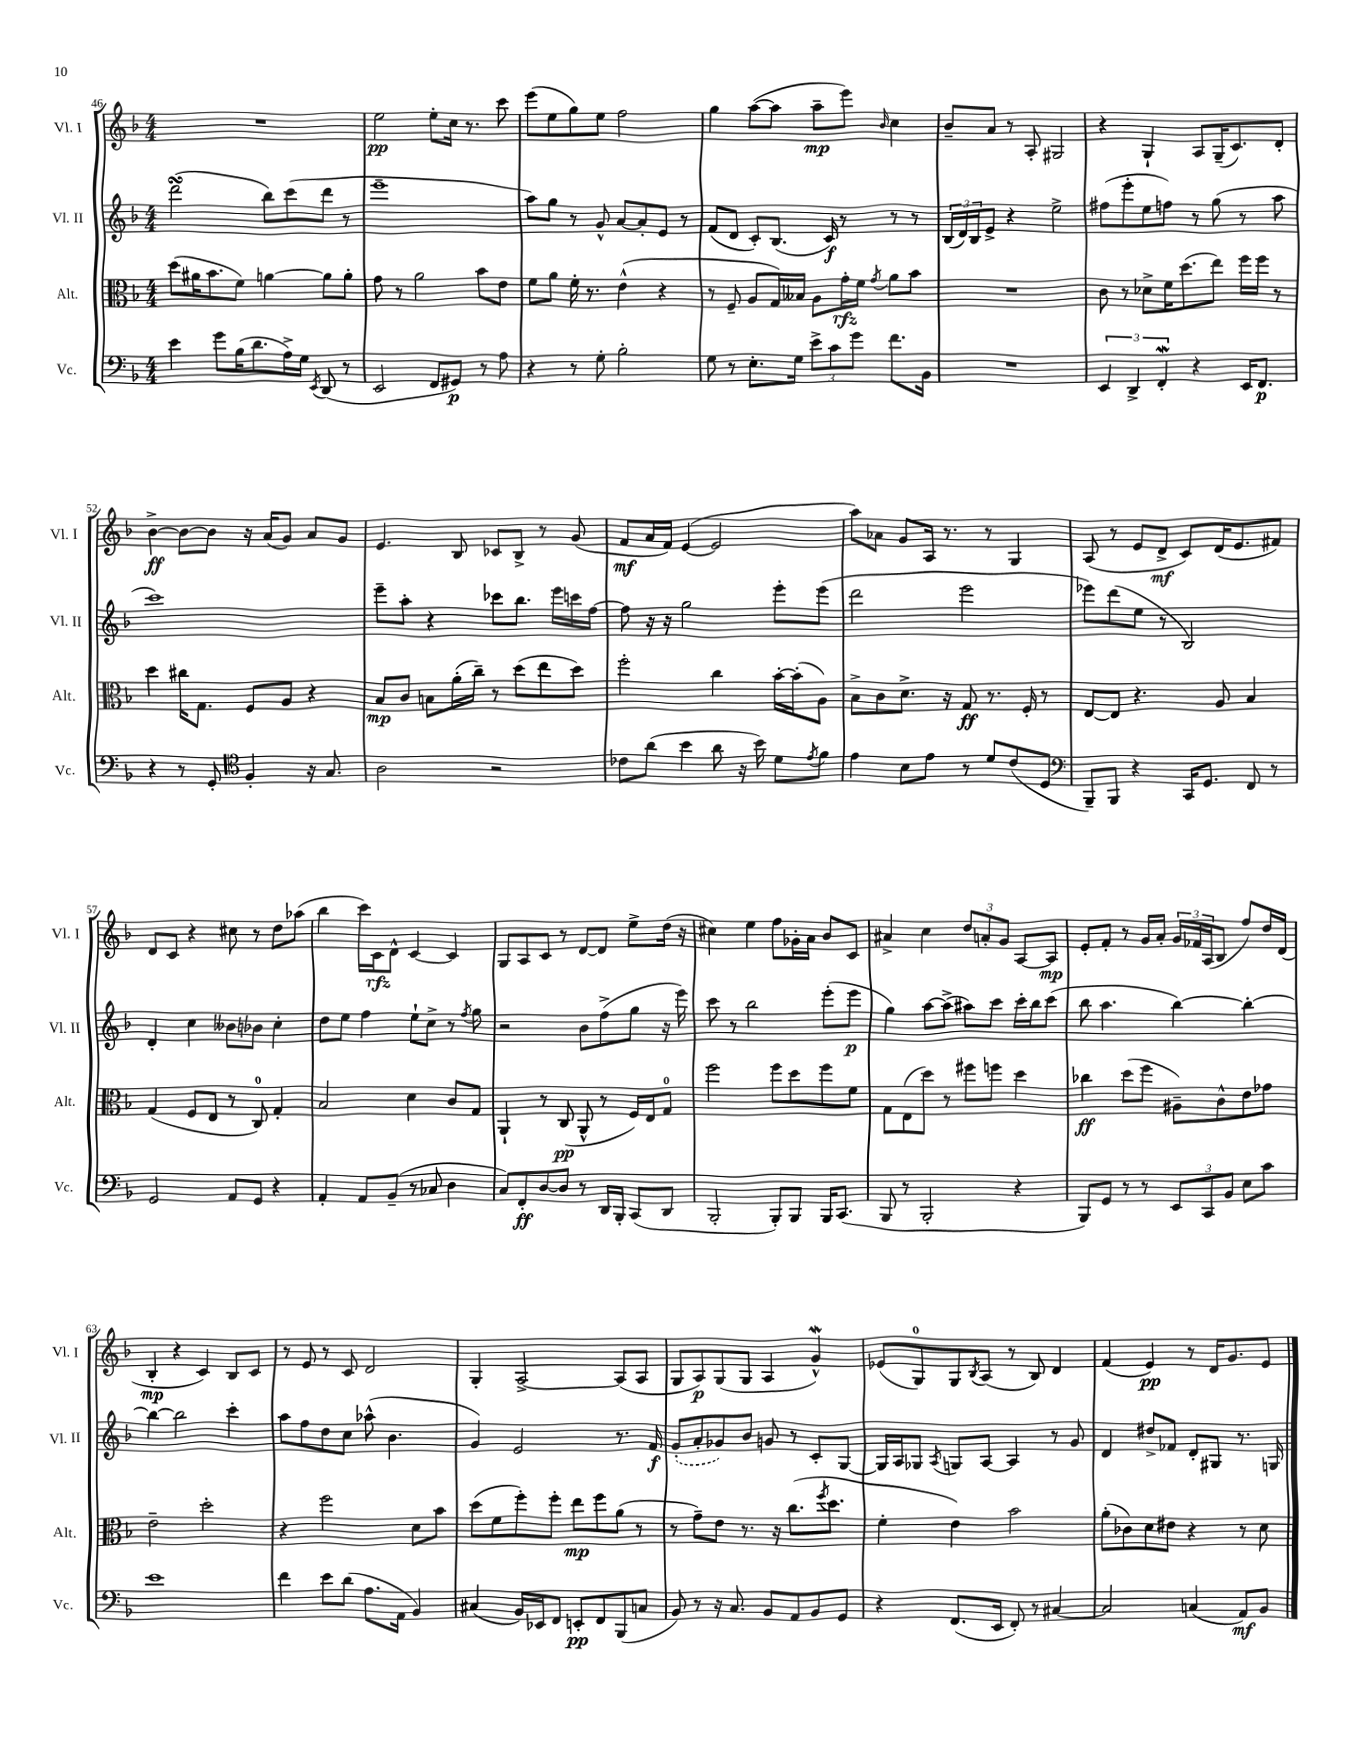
<<
\new StaffGroup <<
\new Staff = "s0" \with { instrumentName = "Vl. I" shortInstrumentName = "Vl. I" } {
    \clef treble \key f \major \numericTimeSignature \time 4/4
    R1 |
    e''2\pp e''8-. c''16 r8. c'''8 |
    e'''8( e''8 g''8) e''8 f''2 |
    g''4 a''8~( a''8 a''8--\mp e'''8) \grace { bes'16 } c''4 |
    bes'8-- a'8 r8 a8-. gis2 |
    r4 g4-! a8 g16--( c'8.) d'8-. |
    bes'4~->\ff bes'8~ bes'8 r16 a'16( g'8) a'8 g'8 |
    e'4. bes8 ces'8 bes8-> r8 g'8( |
    f'8\mf a'16 f'16) e'4~( e'2 |
    a''8) aes'8 g'8 a16 r8. r8 g4 |
    a8( r8 e'8 d'8->\mf c'8) d'16( e'8. fis'8) |
    d'8 c'8 r4 cis''8 r8 d''8 aes''8( |
    bes''4 c'''16) c'16\rfz d'8-^ c'4~ c'4 |
    g8 a8 c'8 r8 d'8~ d'8 e''8-> d''16( r16 |
    cis''4) e''4 f''8 ges'16-. a'16 bes'8 c'8 |
    ais'4-> c''4 \tuplet 3/2 { d''8 a'8-. g'8 } a8~ a8\mp |
    e'8-. f'8-. r8 g'16 a'16-. \tuplet 3/2 { g'16 fes'16 a16( } bes8 f''8) d''16 d'16( |
    bes4-.\mp r4 c'4) bes8 c'8 |
    r8 e'8 r8 c'8 d'2 |
    g4-. a2~-> a8( a8 |
    g8 a8\p) g8( g8 a4 g'4-^\mordent) |
    ees'8( g8-0) g8 \acciaccatura { bes8 } a8( r8 bes8) d'4 |
    f'4( e'4\pp) r8 d'16 g'8. e'8 \bar "|." |
}
\new Staff = "s1" \with { instrumentName = "Vl. II" shortInstrumentName = "Vl. II" } {
    \clef treble \key f \major \numericTimeSignature \time 4/4
    d'''2\turn( bes''8) c'''8( d'''8 r8 |
    e'''1-- |
    a''8) g''8 r8 g'8-^ a'8~ a'8-. e'8 r8 |
    f'8( d'8 c'8-.) bes8.( c'16\f) r8 r8 r8 |
    \tuplet 3/2 { bes16( d'16) bes16 } e'8-> r4 e''2-> |
    fis''8( e'''8-. e''8 f''8) r8 g''8( r8 a''8 |
    c'''1) |
    e'''8-- a''8-. r4 ces'''8 bes''8. e'''16 c'''16 f''16~ |
    f''8 r16 r16 g''2 e'''8-. e'''8( |
    d'''2 e'''2 |
    ees'''8) d'''8( e''8 r8 bes2) |
    d'4-. c''4 beses'8 bes'8 c''4-. |
    d''8 e''8 f''4 e''8-! c''8-> r8 \acciaccatura { f''8 } g''8 |
    r2 bes'8 f''8->( g''8 r16 e'''16) |
    c'''8 r8 bes''2 e'''8-.( e'''8\p |
    g''4) a''8~ a''8->( ais''8) c'''8 c'''16-. bes''16 c'''8( |
    bes''8 a''4. bes''4~) bes''4~-. |
    bes''4~ bes''2 c'''4-. |
    a''8 f''8 d''8 c''8 aes''8-^( bes'4. |
    g'4) e'2 r8. f'16\f |
    \once \slurDashed g'8-.( a'8-. ges'8) bes'8 g'8 r8 c'8-. g8~ |
    g16 a16 ges8 \acciaccatura { a8 } g8 a8~ a4 r8 g'8 |
    d'4 dis''8-> fes'8 d'8-. gis8 r8. g16 \bar "|." |
}
\new Staff = "s2" \with { instrumentName = "Alt." shortInstrumentName = "Alt." } {
    \clef alto \key f \major \numericTimeSignature \time 4/4
    d''8( ais'16 bes'8. f'8) a'4~ a'8 a'8-. |
    g'8 r8 a'2 bes'8 e'8 |
    f'8 a'8 f'16-. r8. e'4-^( r4 |
    r8 f8-- a8 g16) beses16 a8 g'16-.\rfz f'16 \acciaccatura { g'8 } a'8 bes'8 |
    R1 |
    c'8 r8 des'8-> f'16 d''8.( e''8) f''16 f''16 r8 |
    d''4 cis''16 g8. f8 a8 r4 |
    bes8\mp c'8 b8 a'16-.( c''16--) r8 d''8( e''8 d''8) |
    f''2-. c''4 bes'16~-. bes'16-.( a8) |
    bes8-> c'8 d'8.-> r16 g8\ff r8. f16-. r8 |
    e8~ e8 r4. a8 bes4 |
    g4( f8 e8 r8 c8-0) g4-. |
    bes2 d'4 c'8 g8 |
    a,4-! r8 c8\pp( a,8-^ r8 f16) e16 g8-0 |
    f''2 f''8 d''8 f''8 f'8 |
    g8 e8( d''8) r8 fis''8 f''8 d''4 |
    ces''4\ff d''8( f''8 ais8--) c'8-^ e'8 ges'8 |
    e'2-- d''2-. |
    r4 f''2 d'8 bes'8 |
    d''8( f'8 f''8-.) f''8-. e''8\mp f''8 a'8( r8 |
    r8 g'8--) e'8 r8. r16 c''8.( \acciaccatura { f''8 } d''8. |
    f'4-. e'4) bes'2 |
    a'8-.( ces'8) d'8 eis'8 r4 r8 d'8 \bar "|." |
}
\new Staff = "s3" \with { instrumentName = "Vc." shortInstrumentName = "Vc." } {
    \clef bass \key f \major \numericTimeSignature \time 4/4
    e'4 g'8 bes16( d'8. a16->) g16 \acciaccatura { e,8 } d,8( r8 |
    e,2 f,8 gis,8\p) r8 a8 |
    r4 r8 g8-. bes2-. |
    g8 r8 e8.-. g16 \tuplet 3/2 { e'8-> c'8 g'8 } f'8. bes,16 |
    R1 |
    \tuplet 3/2 { e,4 d,4-> f,4-.\mordent } r4 e,16 f,8.\p |
    r4 r8 g,8-. \clef tenor f4-. r16 g8. |
    a2 r2 |
    ces'8 a'8( bes'4 a'8 r16 bes'16) d'8 \acciaccatura { e'8 } f'8 |
    e'4 bes8 e'8 r8 d'8 c'8( d8 |
    \clef bass bes,,8--) bes,,8 r4 c,16 g,8. f,8 r8 |
    g,2 a,8 g,8 r4 |
    a,4-. a,8 bes,8--( r8 ces8 d4 |
    c8) f,8-.\ff d8~ d8 r8 d,16 bes,,16-. c,8( d,8 |
    bes,,2-. bes,,8-.) bes,,8 bes,,16 c,8.( |
    bes,,8 r8 bes,,2-. r4 |
    bes,,8) g,8 r8 r8 \tuplet 3/2 { e,8 c,8 bes,8 } e8 c'8 |
    e'1 |
    f'4 e'8 d'8( a8. a,16 bes,4) |
    cis4( bes,16) ees,16 f,8 e,8-.\pp f,8 bes,,8( c8 |
    bes,8) r8 r16 c8. bes,8 a,8 bes,8 g,8 |
    r4 f,8.( e,16 f,8-.) r8 cis4~ |
    cis2 c4( a,8\mf) bes,8 \bar "|." |
}
>>
>>
\layout { \context { \Score currentBarNumber = #46 } }
